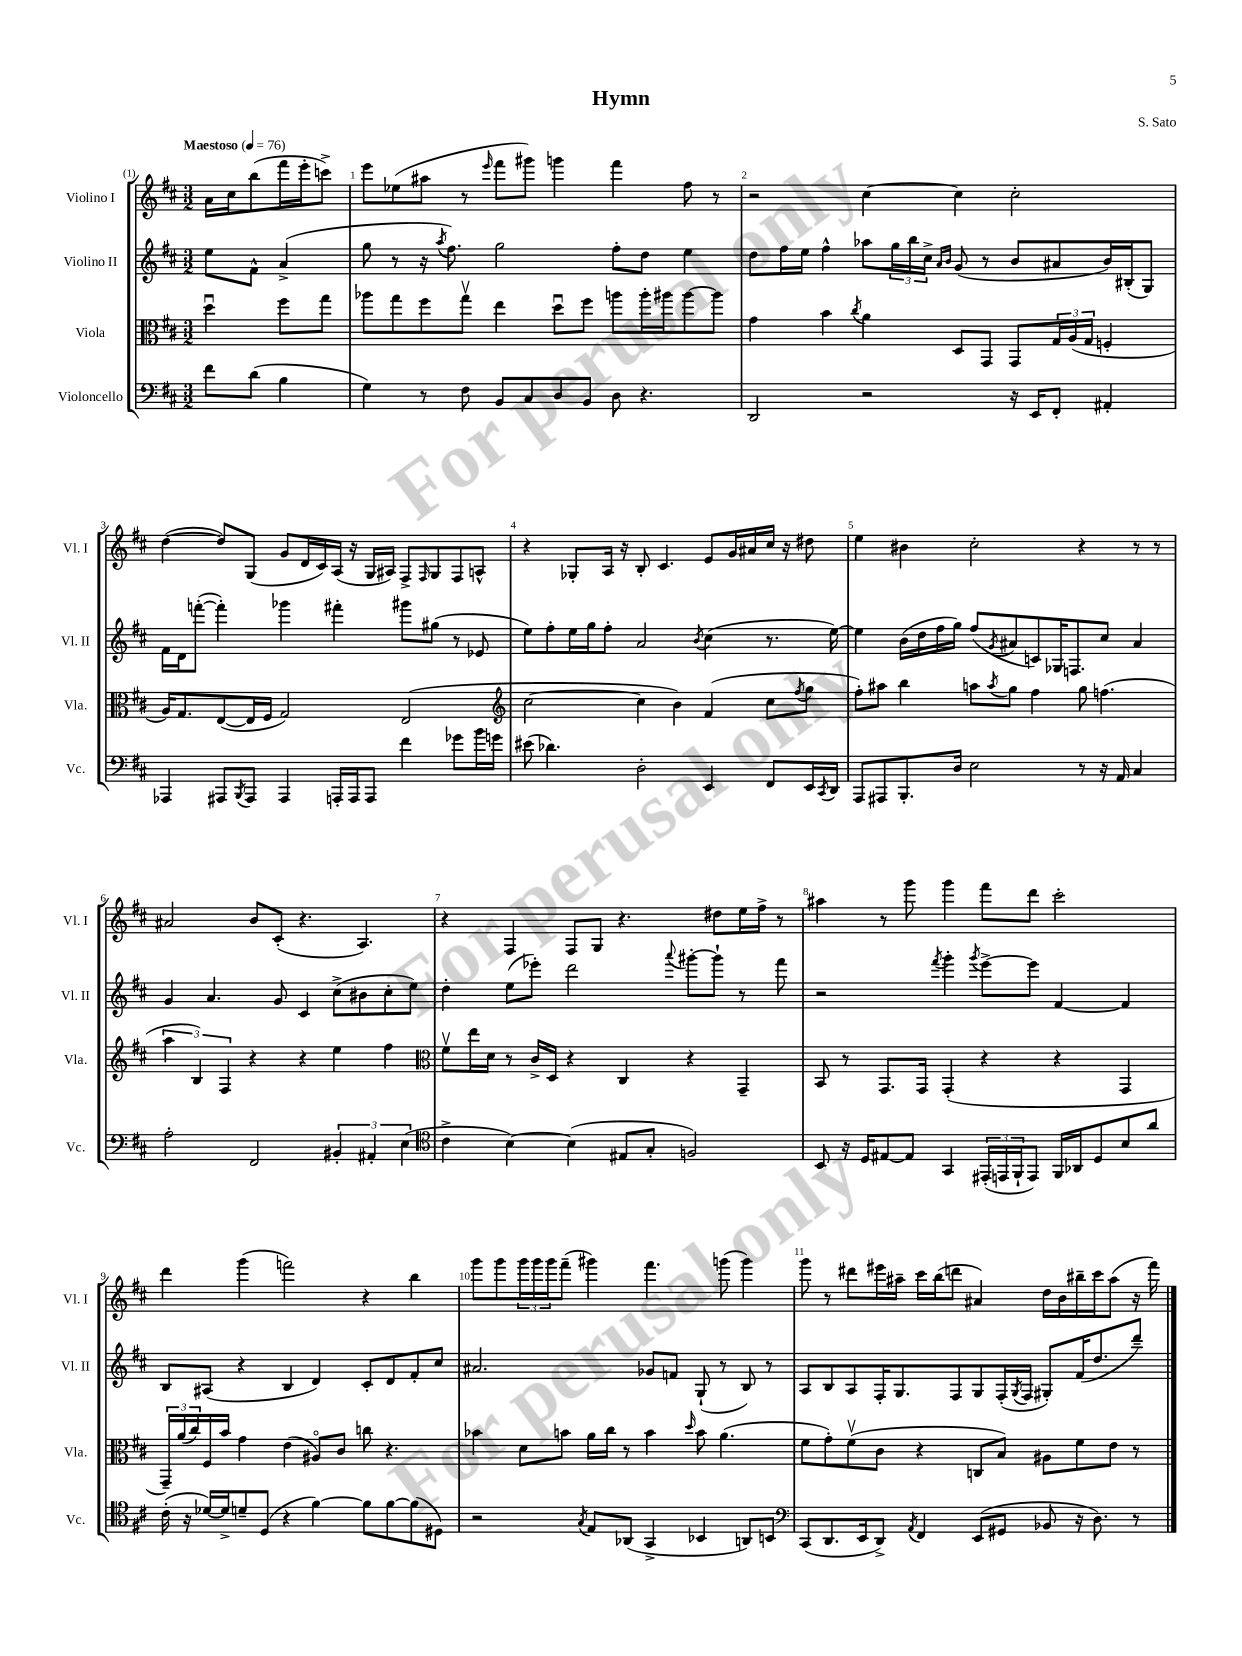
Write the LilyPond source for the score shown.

\header { title = "Hymn" composer = "S. Sato" }
<<
\new StaffGroup <<
\new Staff = "s0" \with { instrumentName = "Violino I" shortInstrumentName = "Vl. I" } {
    \clef treble \key d \major \numericTimeSignature \time 3/2 \partial 2 \tempo "Maestoso" 4 = 76
    a'16 cis''16 b''8( fis'''16 e'''16-. c'''8->) |
    e'''8 ees''8( ais''8 r8 \grace { e'''16 } fis'''8 gis'''8) g'''4 fis'''4 fis''8 r8 |
    r2 cis''4~ cis''4 cis''2-. |
    d''4~( d''8) g8( g'8 d'16 cis'16) a16( r16 g16 ais16) fis8-> \grace { fis16 } g8 fis8 a8-^ |
    r4 ges8-. a16 r16 b8-. cis'4. e'8 g'16 ais'16 cis''16 r16 dis''8 |
    e''4 bis'4 cis''2-. r4 r8 r8 |
    ais'2 b'8 cis'8-.( r4. a4.) |
    r4 fis4 fis8 g8 r4. dis''8 e''16 fis''16-> r8 |
    ais''4 r8 g'''8 g'''4 fis'''8 d'''8 cis'''2-. |
    d'''4 g'''4( f'''2) r4 b''4 |
    g'''8 g'''8 \tuplet 3/2 { g'''16 g'''16 g'''16 } fis'''8--( gis'''4) fis'''4. g'''8( g'''4) |
    g'''8 r8 dis'''8 eis'''16 ais''16-- cis'''16 b''16( d'''8 ais'4) d''16 b'16 bis''16-- cis'''16 ais''8( r16 fis'''16) \bar "|." |
}
\new Staff = "s1" \with { instrumentName = "Violino II" shortInstrumentName = "Vl. II" } {
    \clef treble \key d \major \numericTimeSignature \time 3/2 \partial 2
    e''8 fis'8-^ a'4->( |
    g''8 r8 r16 \acciaccatura { a''8 } fis''8.) g''2 fis''8-. d''8 e''4 |
    d''8 fis''16 e''16 fis''4-^ aes''8 \tuplet 3/2 { g''16 b''16 cis''16-> } \grace { a'16 b'16 } g'8( r8 b'8 ais'8 b'16) bis16-.( g8) |
    fis'16 d'16 f'''8~-.( f'''4-.) ges'''4 fis'''4-. gis'''8 gis''8( r8 ees'8 |
    e''8) fis''8-. e''16 g''16 fis''8-. a'2 \acciaccatura { b'8 } cis''4( r8. e''16~) |
    e''4 b'16( d''16 fis''16 g''16) fis''8( \acciaccatura { g'8 } ais'8 c'8) ges16 f8. cis''8 ais'4 |
    g'4 a'4. g'8 cis'4 cis''8->( bis'8 cis''8-. e''8) |
    d''4-. e''8( ees'''8-.) d'''2 \appoggiatura { a'''8 } gis'''8~-. gis'''8-! r8 fis'''8 |
    r2 \acciaccatura { fis'''8 } g'''4-. \acciaccatura { g'''8 } e'''8~-> e'''8 fis'4~ fis'4 |
    b8 ais8( r4 b4 d'4) cis'8-. d'8 fis'8-. cis''8 |
    ais'2. ges'8 f'8 g8-!( r8 b8) r8 |
    a8 b8 a8 fis16-. g8. fis8 g8 fis16-.( \acciaccatura { g8 } fis16 gis8-.) fis'16( d''8. d'''8--) \bar "|." |
}
\new Staff = "s2" \with { instrumentName = "Viola" shortInstrumentName = "Vla." } {
    \clef alto \key d \major \numericTimeSignature \time 3/2 \partial 2
    d''4\downbow fis''8 g''8 |
    aes''8 g''8 fis''8 g''8\upbow e''4 d''8\downbow fis''8 a''8 a''16-. ais''16 ais''8~ ais''8 |
    g'4 b'4 \acciaccatura { cis''8 } a'4 d8 g,8 g,8 \tuplet 3/2 { g16 a16( g16 } f4-. |
    a16) g8. e8~( e16 fis16 g2) e2( |
    \clef treble cis''2~ cis''4 b'4) fis'4( cis''8 \acciaccatura { fis''8 } g''8 |
    fis''8-.) ais''8 b''4 a''8 \acciaccatura { a''8 } g''8 fis''4 g''8 f''4.( |
    \tuplet 3/2 { a''4 b4) fis4 } r4 r4 e''4 fis''4 |
    \clef alto fis'8\upbow e''16 d'16 r8 cis'16-> d16 r4 cis4 r4 g,4-- |
    b,8 r8 g,8. g,16 g,4-.( r4 r4 g,4 |
    \tuplet 3/2 { g,16--) a'16( cis''16) } fis16 b'16 g'4 e'4( ais8\flageolet) cis'8 c''8 r4. |
    bes'4 d'8 b'8 a'16 cis''16 r8 b'4 \grace { d''16 } b'8 a'4.( |
    fis'8 g'8-.) fis'8\upbow( cis'8 r4 c8 b8) ais8 fis'8 e'8 r8 \bar "|." |
}
\new Staff = "s3" \with { instrumentName = "Violoncello" shortInstrumentName = "Vc." } {
    \clef bass \key d \major \numericTimeSignature \time 3/2 \partial 2
    fis'8 d'8( b4 |
    g4) r8 fis8 b,8 cis8 d8 b,8 d8 r4. |
    d,2 r2 r16 e,16 fis,8-. ais,4-. |
    aes,,4 ais,,8 \acciaccatura { b,,8 } ais,,8 ais,,4 a,,16-. a,,16 a,,8 fis'4 ges'8 b'16 g'16 |
    eis'8( des'4.) d2-. e,4 fis,8 e,16 \acciaccatura { cis,8 } d,16 |
    a,,8 ais,,8 b,,8.-. d16 e2 r8 r16 a,16 cis4 |
    a2-. fis,2 \tuplet 3/2 { bis,4-. ais,4-. e4( } |
    \clef tenor cis'4-> b4~) b4( eis8 g8-. f2) |
    b,8 r16 d16 eis8~ eis8 g,4 \tuplet 3/2 { eis,16-.( e,16 fis,16-! } e,8) fis,16 aes,16 d8 b8 a'8 |
    cis'16-.( r16 des'16~) des'16-> d'8-- d8( r4 fis'4~) fis'8 fis'8~ fis'8( dis8) |
    r2 \acciaccatura { g8 } e8 aes,8( g,4-> bes,4 a,8) b,8 |
    \clef bass cis,8( d,8. e,16 d,8->) \acciaccatura { a,8 } fis,4 e,8( gis,8 bes,8 r16 d8.) r8 \bar "|." |
}
>>
>>
\layout { \context { \Score \override BarNumber.break-visibility = ##(#f #t #t) barNumberVisibility = #all-bar-numbers-visible } }
